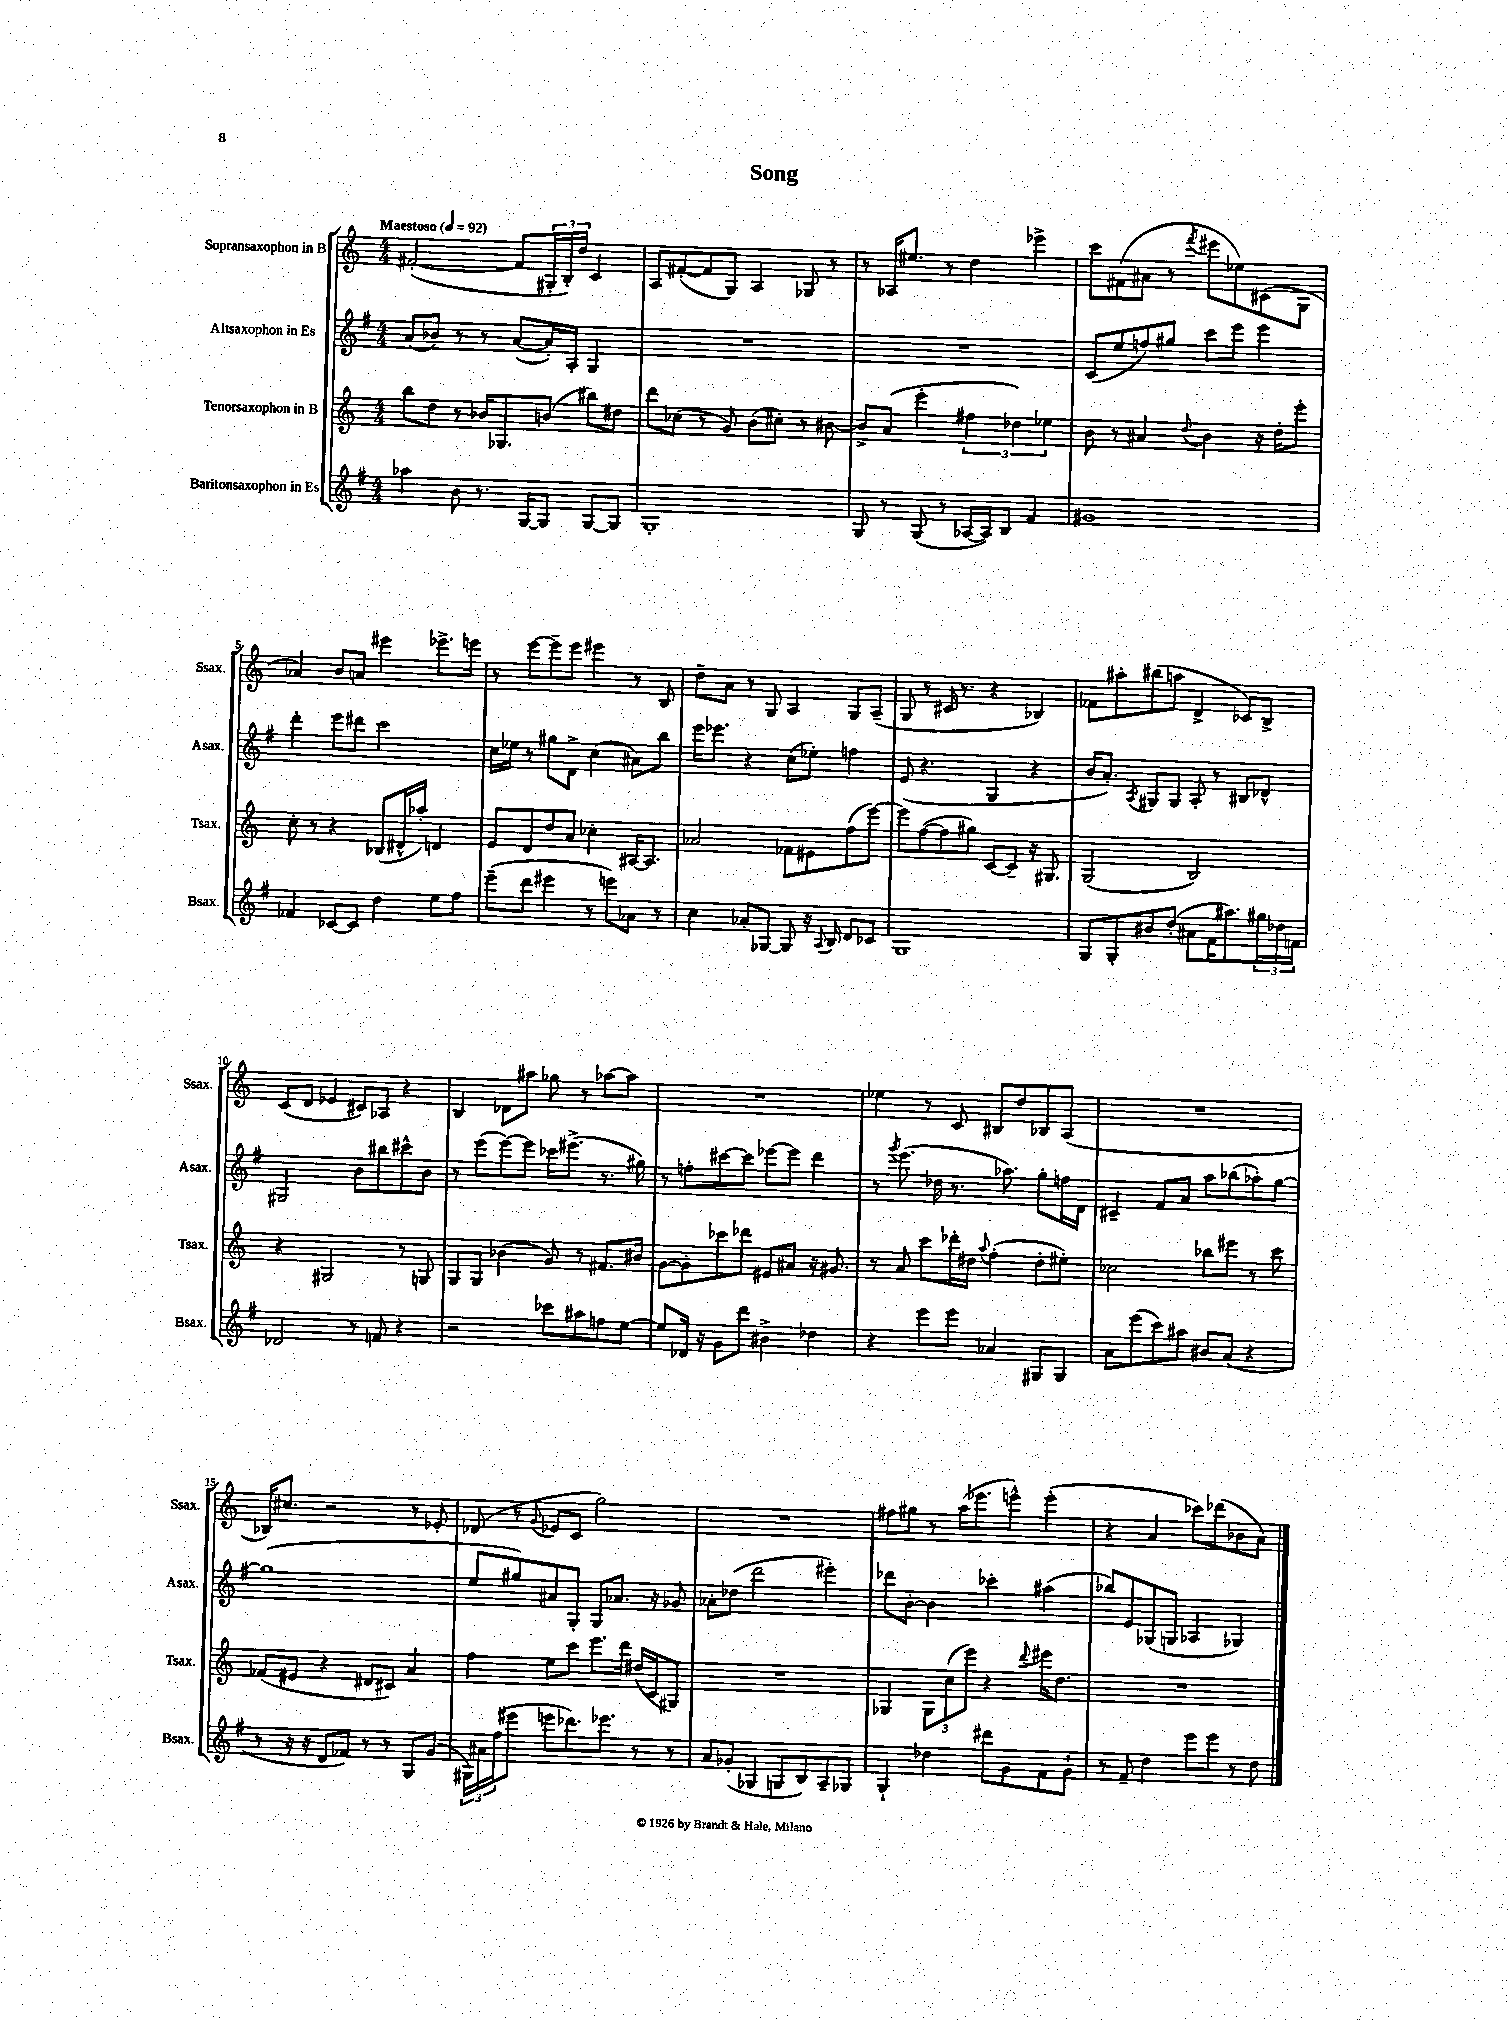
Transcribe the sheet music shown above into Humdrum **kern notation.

**kern	**kern	**kern	**kern
*staff4	*staff3	*staff2	*staff1
*clefG2	*clefG2	*clefG2	*clefG2
*k[f#]	*k[]	*k[f#]	*k[]
*M4/4	*M4/4	*M4/4	*M4/4
*MM92	*MM92	*MM92	*MM92
4aa-	8bb	(8a	([2f#'
.	8dd	8b-)	.
8b	8r	8r	.
8.r	16b-	8r	.
.	8.G-	.	.
.	.	([8a	8f#]
[16G	.	.	.
8G]	(8b	16a'])	24G#'
.	.	.	24B')
.	.	16A'	.
.	.	.	24dd
[8G	8bb#)	4G	4c
8G]	8dd#	.	.
=	=	=	=
1G'	8ddd	1r	8A
.	(8cc-	.	([8f#'
.	8r	.	8f#]
.	8g)	.	8G)
.	(8b	.	4A
.	8cc#')	.	.
.	8r	.	8G-
.	[8b#	.	8r
=	=	=	=
8G	8b#^]	1r	8r
8r	(8a	.	16A-
.	.	.	8.ee#
(8G	4eee'	.	.
8r	.	.	8r
[16A-	6ff#	.	4dd
16A-])	.	.	.
8B	.	.	.
.	6dd-)	.	.
4f#	.	.	4eee-^
.	6ee-	.	.
=	=	=	=
1g#	8b	(8c	8ccc
.	8r	8ee	(8f#
.	4a#	8ff)	8a#
.	.	8gg#	8r
.	8qqdd	.	8qfff
.	4b	8ccc	8eee#
.	.	8eee	8ee-)
.	16r	4eee	(8c#
.	16dd'	.	.
.	8eee'	.	8G
=	=	=	=
4f-	8cc'	4ddd'	4a-)
.	8r	.	.
[8c-	4r	8eee	8b
8c-]	.	8ddd#	8a
4dd	(8B-	2ccc	4eee#
.	16d#^^	.	.
.	16aa-')	.	.
8ee	4d	.	8.eee-^
8ff#	.	.	.
.	.	.	16eee
=	=	=	=
(8eee~	8e	16cc	8r
.	.	16ee-	.
8ddd	8d	8r	[8eee
4eee#	8dd	8gg#	8eee~]
.	8a	8d^	8eee
8r	4cc-'	(4cc	4eee#
8eee)	.	.	.
8a-	[16A#	8a#)	8r
.	8.A#]	.	.
8r	.	8bb	8B
=	=	=	=
4cc	2a-	16eee	8dd~
.	.	8.eee-	.
.	.	.	8a
8a-'	.	4r	8r
[8G-	.	.	8G
8G-]	8f-	(8cc	4A
16r	8e#	8ee-')	.
8qqA	.	.	.
16B	.	.	.
8d	(8ff	4ff	8G
8c-	[8eee)	.	(8A~
=	=	=	=
1G	8eee]	(8e	8G
.	([8ff	4.r	8r
.	8ff]	.	16c#
.	.	.	8.r
.	8gg#)	.	.
.	[8c	4G	4r
.	8c~]	.	.
.	16r	4r	4B-)
.	8.G#	.	.
=	=	=	=
8G	(2G	16b	8f-
.	.	8.a')	.
8G'	.	.	8aa#'
.	.	8qA	.
8b#	.	8G#	(8bb#
(8dd'	.	8G#	8aa
8a#	2B)	8A'	4d^
16f#	.	8r	.
8.aa#)	.	.	.
.	.	8B#	8c-)
24gg#	.	8d-^^	8B^
24dd-	.	.	.
24f	.	.	.
=	=	=	=
2d-	4r	2G#	(8c
.	.	.	8d
.	2G#	.	4e-
8r	.	8b	8c#)
8f	.	8bb#	8A-
4r	8r	8ccc#^^	4r
.	8G	8b	.
=	=	=	=
2r	8G	8r	4B
.	8G	(8eee	.
.	(4b-	[8eee)	8d-
.	.	8eee]	8aa#
8ccc-	8g)	16ccc-	8gg-
.	.	(8.eee#^	.
8aa#	8r	.	8r
8ff	8.f#	8.r	[8aa-
[8ee	.	.	8aa-]
.	16b#	16gg#)	.
=	=	=	=
8ee]	[8g	8r	1r
16d-	8g']	8ff'	.
16r	.	.	.
8g	8ccc-	[8ccc#	.
8ddd	8ddd-	8ccc#]	.
4b#^	8e#	[8eee-	.
.	8a#	8eee-]	.
4dd-	16r	4ddd	.
.	8.g#	.	.
=	=	=	=
4r	8r	8r	4ee-
.	.	8qggg	.
.	8a	(8.eee	.
8eee	8ccc	.	8r
.	.	16dd-	.
8eee	16ddd-'	8.r	8c
.	16dd#	.	.
.	8qqaa	.	.
4a-	(4ff'	.	8B#
.	.	8.aa-)	.
.	.	.	8dd
8G#	8dd#'	8gg'	8B-
8G#	8ee#')	16ff	(8A
.	.	16d	.
=	=	=	=
8a	2cc-	4c#~	1r
(8eee	.	.	.
8ccc)	.	8f#	.
8aa#	.	8a	.
8b#	8bb-	8aa	.
(8a	8eee#	(8bb-	.
4r	8r	8aa-')	.
.	8ccc	[8gg	.
=	=	=	=
8r	(8f-	(1gg]	16B-)
.	.	.	8.cc#
16r	8e#	.	.
16r	.	.	.
8d	4r	.	2r
8f-)	.	.	.
8r	8d#	.	.
8r	8c#)	.	.
8G	4a	.	8r
(8g	.	.	8e-'
=	=	=	=
24G#)	4ff	8ee	(8d-
24a#	.	.	.
(24ff#	.	.	.
8eee#	.	8gg#)	8r
.	.	.	8qqg
8eee	8ee	8a#	8e-
8.ddd-)	8ccc	8G'	8c
.	8.eee	8G	2gg)
8.eee-	.	.	.
.	.	8.a-	.
.	16ddd	.	.
8r	(16dd#	.	.
.	16c	16r	.
8r	8G#)	8g-	.
=	=	=	=
8a	1r	8a-'	1r
(8g-'	.	(8dd-	.
4G-	.	2ddd	.
8G	.	.	.
8B)	.	.	.
8A~	.	4eee#')	.
8G-	.	.	.
=	=	=	=
4G`	4G-	8ddd-	8ff#
.	.	[8b'	8gg#
4dd-	12G-	4b]	8r
.	(12cc	.	.
.	.	.	(16aa
.	12eee)	.	.
.	.	.	8.eee-
8ddd#	4r	4ccc-'	.
8g	.	.	8eee^^)
.	8qqddd	.	.
8f#	16eee#	(4aa#	(4eee'
.	8.dd	.	.
8g`	.	.	.
=	=	=	=
8r	1r	8bb-)	4r
8f#~	.	8e	.
4dd	.	(8G-	4a
.	.	8G	.
8eee	.	4A-	8ccc-)
8eee	.	.	(8ddd-
8r	.	4G-)	8b-
8dd	.	.	8a)
==	==	==	==
*-	*-	*-	*-
